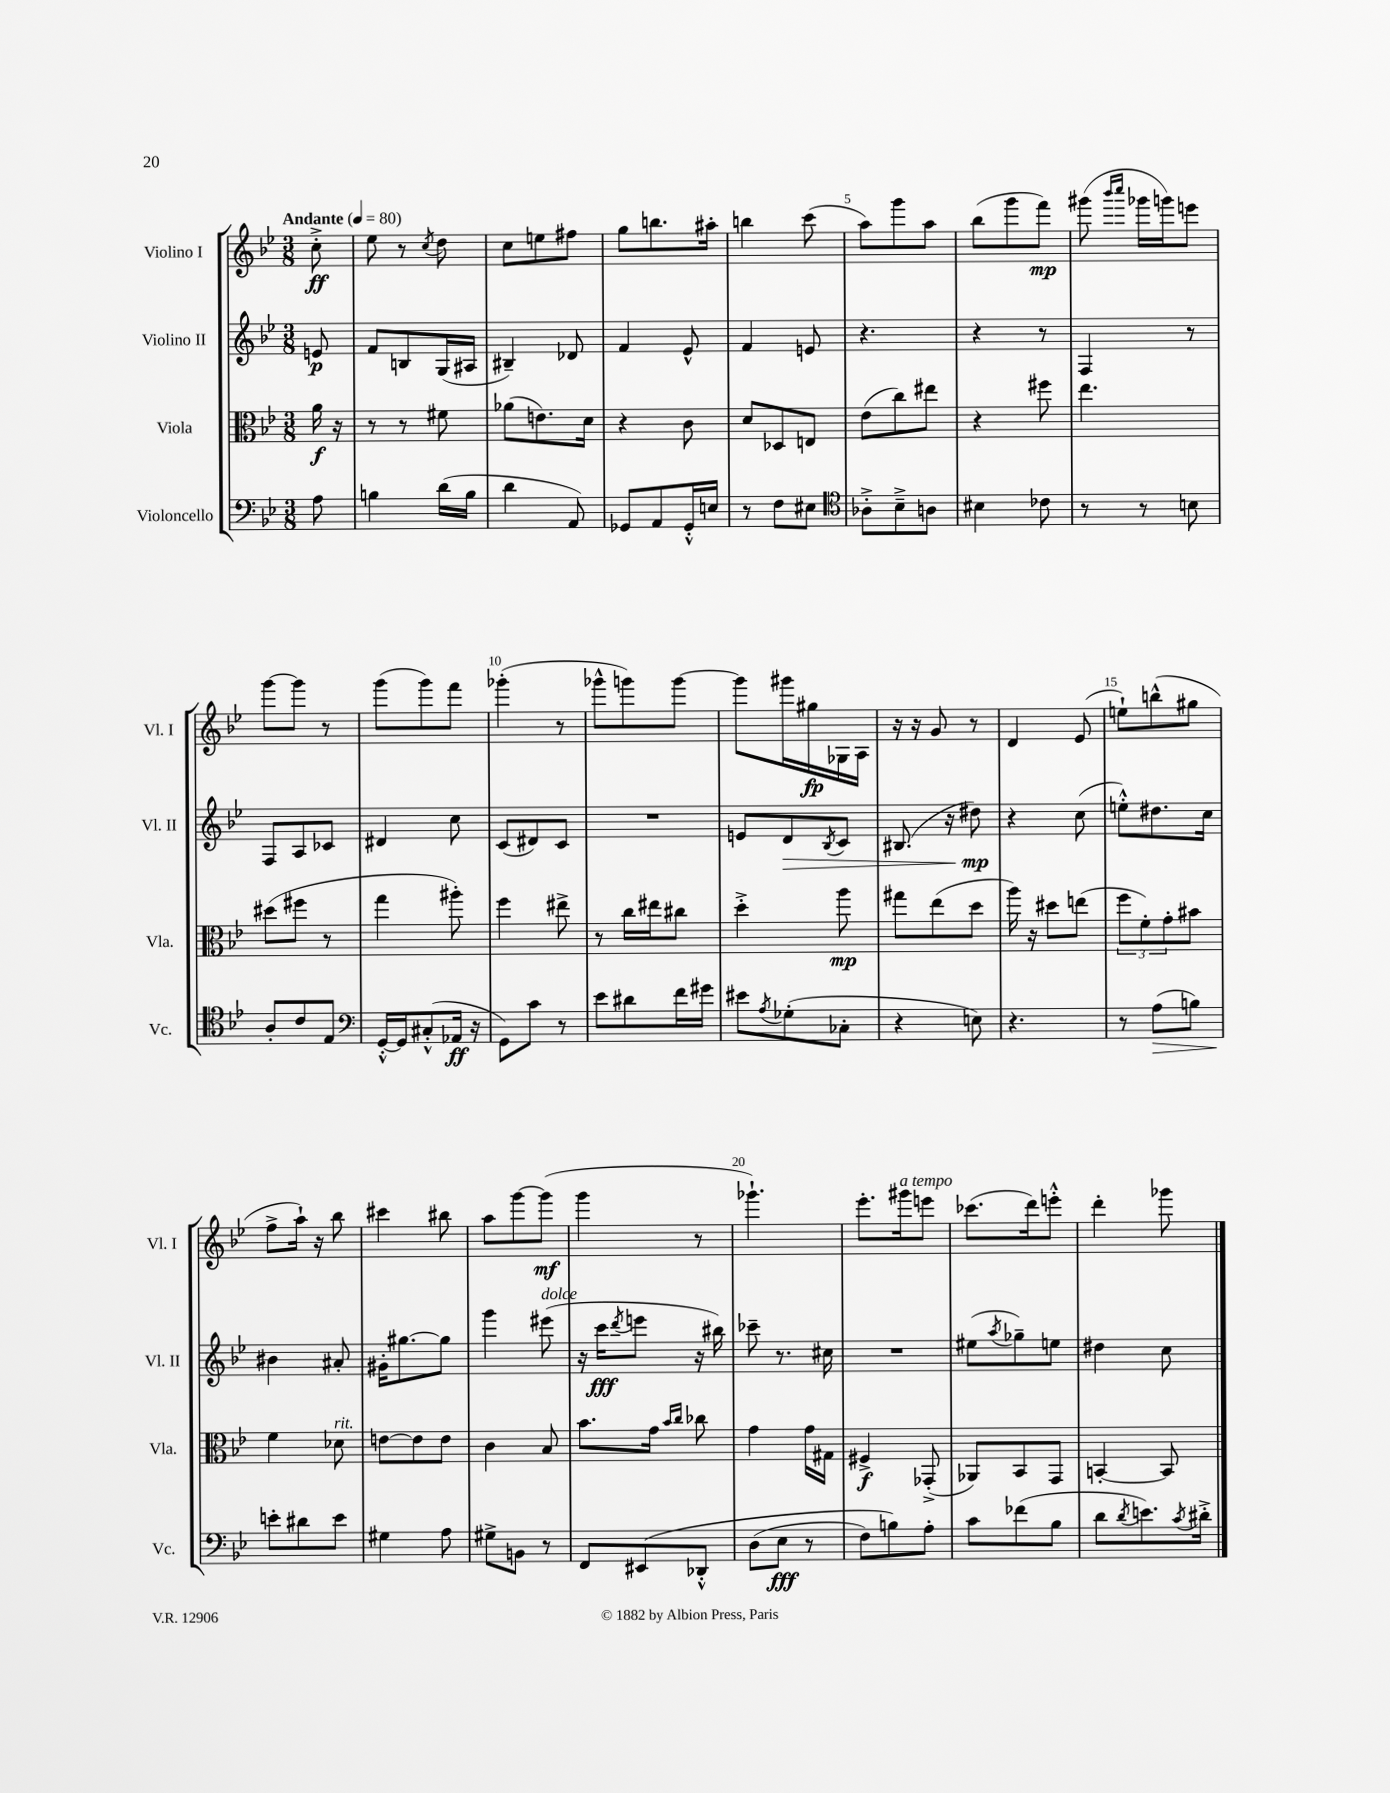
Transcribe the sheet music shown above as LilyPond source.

<<
\new StaffGroup <<
\new Staff = "s0" \with { instrumentName = "Violino I" shortInstrumentName = "Vl. I" } {
    \clef treble \key bes \major \numericTimeSignature \time 3/8 \partial 8 \tempo "Andante" 4 = 80
    c''8-.->\ff |
    ees''8 r8 \acciaccatura { c''8 } d''8 |
    c''8 e''8 fis''8 |
    g''8 b''8. ais''16-. |
    b''4 c'''8( |
    a''8) g'''8 a''8 |
    bes''8( g'''8 f'''8\mp) |
    gis'''8( \grace { bes'''16 c''''16 } ges'''16 g'''16) e'''8 |
    g'''8~ g'''8 r8 |
    g'''8( g'''8) f'''8 |
    ges'''4-.( r8 |
    ges'''8-^ g'''8) g'''8~ |
    g'''8 gis'''16 gis''16\fp ges16 a16 |
    r16 r16 g'8 r8 |
    d'4 ees'8( |
    e''8-!) b''8-^( gis''8 |
    f''8-> a''16-!) r16 bes''8 |
    cis'''4 bis''8 |
    a''8 g'''8~ g'''8\mf( |
    g'''4 r8 |
    ges'''4.-!) |
    ees'''8.-. gis'''16^\markup { \italic "a tempo" } e'''8 |
    ces'''8.( d'''16) e'''8-.-^ |
    d'''4-. ges'''8 \bar "|." |
}
\new Staff = "s1" \with { instrumentName = "Violino II" shortInstrumentName = "Vl. II" } {
    \clef treble \key bes \major \numericTimeSignature \time 3/8 \partial 8
    e'8\p |
    f'8 b8 g16( ais16 |
    bis4--) des'8 |
    f'4 ees'8-^ |
    f'4 e'8 |
    r4. |
    r4 r8 |
    f4 r8 |
    f8 a8 ces'8 |
    dis'4 c''8 |
    c'8( dis'8) c'8 |
    R4. |
    e'8 d'8\> \acciaccatura { bes8 } c'8 |
    bis8.( r16 dis''8\mp\!) |
    r4 c''8( |
    e''8-.-^) dis''8. c''16 |
    bis'4 ais'8-. |
    gis'16-. gis''8.~ gis''8 |
    g'''4 eis'''8^\markup { \italic "dolce" }( |
    r16 c'''16\fff \acciaccatura { d'''8 } e'''8 r16 bis''16) |
    ces'''8-- r8. cis''16 |
    R4. |
    eis''8( \acciaccatura { a''8 } ges''8--) e''8 |
    dis''4 c''8 \bar "|." |
}
\new Staff = "s2" \with { instrumentName = "Viola" shortInstrumentName = "Vla." } {
    \clef alto \key bes \major \numericTimeSignature \time 3/8 \partial 8
    a'16\f r16 |
    r8 r8 fis'8 |
    aes'8( e'8.) d'16 |
    r4 c'8 |
    d'8 des8 e8 |
    ees'8( c''8) eis''8 |
    r4 fis''8 |
    ees''4. |
    dis''8( fis''8 r8 |
    g''4 ais''8-.) |
    f''4 eis''8-> |
    r8 c''16 eis''16 cis''8 |
    d''4-.-> a''8\mp |
    gis''8 ees''8( d''8 |
    a''16) r16 dis''8 e''8( |
    \tuplet 3/2 { f''8 f'8-.) g'8-. } bis'8 |
    f'4 des'8^\markup { \italic "rit." } |
    e'8~ e'8 e'8 |
    c'4 bes8 |
    bes'8. g'16 \grace { bes'16 c''16 } ces''8 |
    g'4 g'16 gis16 |
    fis4->\f ges,8-.->( |
    aes,8) bes,8 g,8 |
    b,4~-. b,8 \bar "|." |
}
\new Staff = "s3" \with { instrumentName = "Violoncello" shortInstrumentName = "Vc." } {
    \clef bass \key bes \major \numericTimeSignature \time 3/8 \partial 8
    a8 |
    b4 d'16( b16 |
    d'4 a,8) |
    ges,8 a,8 ges,16-.-^ e16 |
    r8 f8 eis8 |
    \clef tenor aes8-.-> bes8---> a8 |
    bis4 ces'8 |
    r8 r8 b8 |
    a8-. c'8 ees8 |
    \clef bass g,16~-.-^ g,16 cis8-.-^( aes,16\ff r16 |
    g,8) c'8 r8 |
    ees'8 dis'8 f'16 gis'16 |
    eis'8 \acciaccatura { a8 } ges8-.( ces8-. |
    r4 e8) |
    r4. |
    r8 a8\>( b8) |
    e'8-.\! dis'8 e'8 |
    gis4 a8 |
    gis8-> b,8 r8 |
    f,8 eis,8\( des,8-.-^ |
    d8( ees8\fff r8 |
    f8) b8\) a8-. |
    c'8 fes'8( bes8 |
    d'8 \acciaccatura { d'8 } e'8.) \acciaccatura { c'8 } dis'16-.-> \bar "|." |
}
>>
>>
\layout { \context { \Score \override BarNumber.break-visibility = ##(#f #t #t) barNumberVisibility = #(every-nth-bar-number-visible 5) } }
